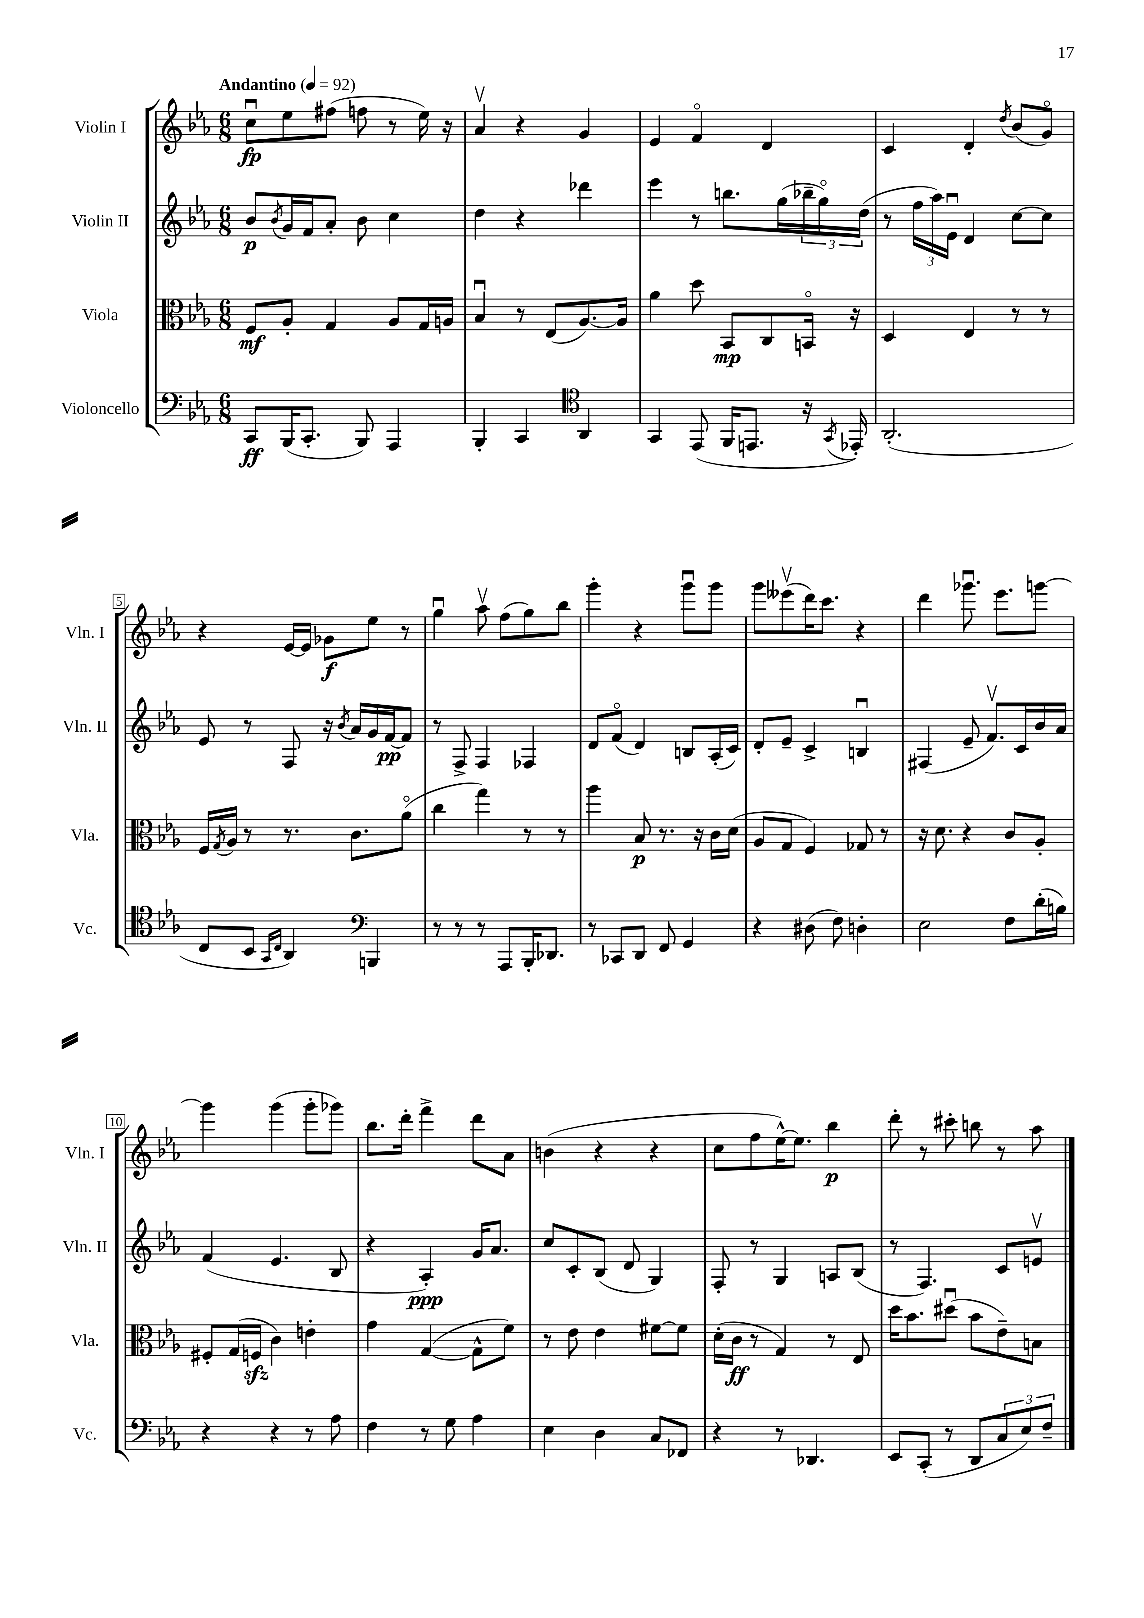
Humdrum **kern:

**kern	**kern	**kern	**kern
*staff4	*staff3	*staff2	*staff1
*clefF4	*clefC3	*clefG2	*clefG2
*k[b-e-a-]	*k[b-e-a-]	*k[b-e-a-]	*k[b-e-a-]
*M6/8	*M6/8	*M6/8	*M6/8
*MM92	*MM92	*MM92	*MM92
8CC/L	8F/L	8b-/L	8ccu\L
.	.	8qb-/	.
(16BBB-/K	8A-'/J	16g/L	8ee-\
8.CC'/J	.	16f/J	.
.	4G/	8a-'/J	(8ff#\J
8BBB-/)	.	8b-\	8ff\
4AAA-/	8A-/L	4cc\	8r
.	16G/L	.	16ee-\)
.	16A/JJ	.	16r
=	=	=	=
4BBB-'/	4B-u/	4dd\	4a-v/
4CC/	8r	4r	4r
.	(8E-/L	.	.
*clefC4	*	*	*
4AA-/	[8.A-/)	4ddd-\	4g/
.	16A-/]Jk	.	.
=	=	=	=
4GG/	4a-\	4eee-\	4e-/
(8EE-/	8dd\	8r	4fo/
16FF/LK	8BB-/L	8.bb\L	.
8.EE/J	.	.	.
.	8C/	.	4d/
.	.	(16gg\L	.
16r	16BBo/Jk	24bb-~\	.
.	.	24ggo\)	.
8qGG/	.	.	.
16EE-'/)	16r	.	.
.	.	(24dd\JJ	.
=	=	=	=
(2.AA-'/	4D/	8r	4c/
.	.	24ff\LL	.
.	.	24aa-\)	.
.	.	24e-u\JJ	.
.	4E-/	4d/	4d'/
.	.	.	8qdd/
.	8r	[8cc\L	(8b-/L
.	8r	8cc\]J	8go/J)
=	=	=	=
8C/L	16F/LL	8e-/	4r
.	8qG/	.	.
.	16A-/JJ	.	.
8BB-/J	8r	8r	.
16qqGG/LL	.	.	.
16qqC/JJ	.	.	.
4AA-/)	8.r	8F/	[16e-/LL
.	.	.	16e-/]JJ
.	.	16r	8g-\L
.	.	8qb-/	.
.	8.c\L	16a-/LL	.
*clefF4	*	*	*
4BBB/	.	16g/	8ee-\J
.	.	[16f/J	.
.	(8a-o\J	8f/]J	8r
=	=	=	=
8r	4cc\	8r	4ggu\
8r	.	8F^/	.
8r	4gg\)	4F/	8aa-v\
8AAA-/L	.	.	(8ff\L
16BBB-'/K	8r	4F-/	8gg\)
8.DD-/J	.	.	.
.	8r	.	8bb-\J
=	=	=	=
8r	4aa-\	8d/L	4ggg'\
8CC-/L	.	(8fo/J	.
8DD/J	8B-/	4d/)	4r
8FF/	8.r	.	.
4GG/	.	8B/L	8gggu\L
.	16r	.	.
.	16c\LL	(16A-'/L	8ggg\J
.	(16d\JJ	16c/JJ)	.
=	=	=	=
4r	8A-/L	8d'/L	8ggg\L
.	8G/J	8e-~/J	(8eee--v\
(8D#\	4F/)	4c^/	16ddd\K)
.	.	.	8.ccc\J
8F\)	.	.	.
4D'\	8G-/	4Bu/	4r
.	8r	.	.
=	=	=	=
2E-\	16r	(4F#/	4ddd\
.	8.d\	.	.
.	4r	8e-~/	8.ggg-u\
.	.	8.fv/L)	.
.	.	.	8.eee-\L
8F\L	8c/L	.	.
.	.	16c/L	.
(16d'\L	8A-'/J	16b-/	[8ggg\J
16B\JJ)	.	16a-/JJ	.
=	=	=	=
4r	8F#'/L	(4f/	4ggg\]
.	(16G/L	.	.
.	16F/JJ	.	.
4r	4c\)	4.e-/	(4ggg\
8r	4e'\	.	8ggg'\L
8A-\	.	8B-/	8ggg-\J)
=	=	=	=
4F\	4g\	4r	8.bb-\L
.	.	.	16ddd'\Jk
8r	([4G/	4A-'/)	4fff^\
8G\	.	.	.
4A-\	8G^^\]L	16g/LK	8ddd\L
.	.	8.a-/J	.
.	8f\J)	.	8a-\J
=	=	=	=
4E-\	8r	8cc/L	(4b\
.	8e-\	8c'/	.
4D\	4e-\	(8B-/J	4r
.	.	8d/	.
8C/L	[8f#\L	4G/)	4r
8FF-/J	8f#\]J	.	.
=	=	=	=
4r	(16d'\LL	8F'/	8cc\L
.	16c\JJ	.	.
.	8r	8r	8ff\
8r	4G/)	4G/	[16ee-^^\K)
.	.	.	8.ee-\]J
4.DD-/	.	.	.
.	8r	8A/L	4bb-\
.	8E-/	(8B-/J	.
=	=	=	=
8EE-/L	16dd\LK	8r	8ddd'\
.	8.b-\	.	.
(8CC'/J	.	4.F/)	8r
8r	(8dd#u\J	.	8ccc#'\
8DD/L	8b-\L	.	8bb\
12C/	8e-~\)	8c/L	8r
12E-/)	.	.	.
.	8B\J	8ev/J	8aa-\
12F~/J	.	.	.
==	==	==	==
*-	*-	*-	*-
